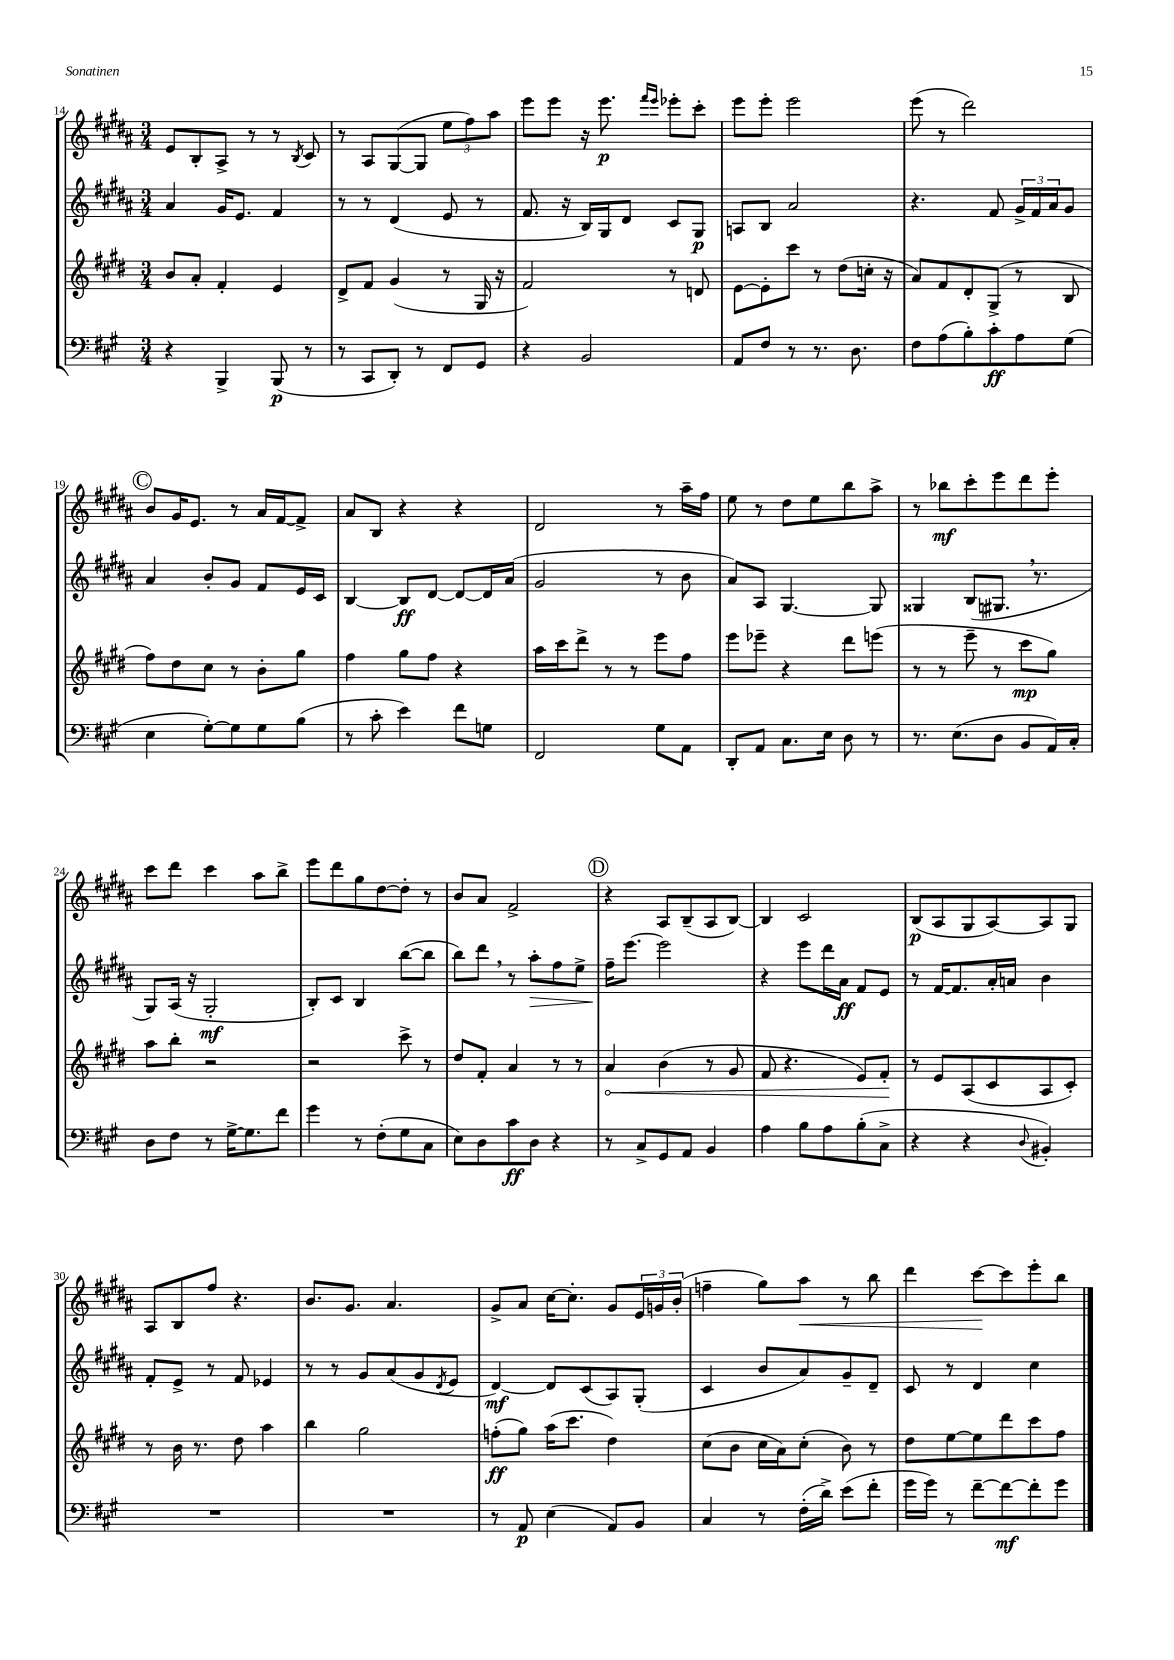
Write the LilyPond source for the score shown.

<<
\new StaffGroup <<
\new Staff = "s0" {
    \clef treble \key b \major \numericTimeSignature \time 3/4
    e'8 b8-. ais8-> r8 r8 \acciaccatura { b8 } cis'8 |
    r8 ais8 gis8~( gis8 \tuplet 3/2 { e''8 fis''8) ais''8 } |
    e'''8 e'''8 r16 e'''8.\p \grace { fis'''16 e'''16 } ees'''8-. cis'''8-. |
    e'''8 e'''8-. e'''2 |
    e'''8( r8 dis'''2) |
    \mark \markup { \circle "C" } b'8 gis'16 e'8. r8 ais'16 fis'16~ fis'8-> |
    ais'8 b8 r4 r4 |
    dis'2 r8 ais''16-- fis''16 |
    e''8 r8 dis''8 e''8 b''8 ais''8-> |
    r8 bes''8\mf cis'''8-. e'''8 dis'''8 e'''8-. |
    cis'''8 dis'''8 cis'''4 ais''8 b''8-> |
    e'''8 dis'''8 gis''8 dis''8~ dis''8-. r8 |
    b'8 ais'8 fis'2-> |
    \mark \markup { \circle "D" } r4 ais8 b8--( ais8 b8~) |
    b4 cis'2 |
    b8\p( ais8 gis8 ais8~) ais8 gis8 |
    ais8 b8 fis''8 r4. |
    b'8. gis'8. ais'4. |
    gis'8-> ais'8 cis''16~ cis''8.-. gis'8 \tuplet 3/2 { e'16 g'16 b'16-.( } |
    f''4-- gis''8) ais''8\< r8 b''8 |
    dis'''4 cis'''8~\! cis'''8 e'''8-. b''8 \bar "|." |
}
\new Staff = "s1" {
    \clef treble \key b \major \numericTimeSignature \time 3/4
    ais'4 gis'16 e'8. fis'4 |
    r8 r8 dis'4( e'8 r8 |
    fis'8. r16 b16) gis16 dis'8 cis'8 gis8\p |
    a8 b8 ais'2 |
    r4. fis'8 \tuplet 3/2 { gis'16-> fis'16 ais'16 } gis'8 |
    \mark \markup { \circle "C" } ais'4 b'8-. gis'8 fis'8 e'16 cis'16 |
    b4~ b8\ff dis'8~ dis'8~ dis'16 ais'16( |
    gis'2 r8 b'8 |
    ais'8) ais8 gis4.~ gis8 |
    gisis4 b8( gis8. \breathe r8. |
    gis8) ais16( r16 gis2-.\mf |
    b8-.) cis'8 b4 b''8~( b''8 |
    b''8) dis'''8 \breathe r8 ais''8-.\> fis''8 e''8-> |
    \mark \markup { \circle "D" } fis''16--\! e'''8.~ e'''2 |
    r4 e'''8 dis'''16 ais'16\ff fis'8 e'8 |
    r8 fis'16~ fis'8. ais'16-. a'16 b'4 |
    fis'8-. e'8-> r8 fis'8 ees'4 |
    r8 r8 gis'8 ais'8( gis'8 \acciaccatura { dis'8 } e'8 |
    dis'4~\mf) dis'8 cis'8( ais8) gis8-.( |
    cis'4 b'8 ais'8) gis'8-- dis'8-- |
    cis'8 r8 dis'4 cis''4 \bar "|." |
}
\new Staff = "s2" {
    \clef treble \key e \major \numericTimeSignature \time 3/4
    b'8 a'8-. fis'4-. e'4 |
    dis'8-> fis'8 gis'4( r8 gis16 r16 |
    fis'2) r8 d'8 |
    e'8~ e'8-. cis'''8 r8 dis''8( c''16-. r16 |
    a'8) fis'8 dis'8-. gis8->( r8 b8 |
    \mark \markup { \circle "C" } fis''8) dis''8 cis''8 r8 b'8-. gis''8 |
    fis''4 gis''8 fis''8 r4 |
    a''16 cis'''16 dis'''8-> r8 r8 e'''8 fis''8 |
    e'''8 ees'''8-- r4 dis'''8 e'''8( |
    r8 r8 e'''8-- r8 cis'''8\mp gis''8) |
    a''8 b''8-. r2 |
    r2 cis'''8-> r8 |
    dis''8 fis'8-. a'4 r8 r8 |
    \mark \markup { \circle "D" } \once \override Hairpin.circled-tip = ##t a'4\< b'4( r8 gis'8 |
    fis'8 r4. e'8) fis'8-.\! |
    r8 e'8 a8( cis'8 a8 cis'8-.) |
    r8 b'16 r8. dis''8 a''4 |
    b''4 gis''2 |
    f''8-.\ff( gis''8) a''16( cis'''8. dis''4) |
    cis''8( b'8 cis''16 a'16) cis''8-.( b'8) r8 |
    dis''8 e''8~ e''8 dis'''8 cis'''8 fis''8 \bar "|." |
}
\new Staff = "s3" {
    \clef bass \key a \major \numericTimeSignature \time 3/4
    r4 b,,4-> b,,8\p( r8 |
    r8 cis,8 d,8-.) r8 fis,8 gis,8 |
    r4 b,2 |
    a,8 fis8 r8 r8. d8. |
    fis8 a8( b8-.) cis'8-.\ff a8 gis8( |
    \mark \markup { \circle "C" } e4 gis8~-.) gis8 gis8 b8( |
    r8 cis'8-. e'4) fis'8 g8 |
    fis,2 gis8 a,8 |
    d,8-. a,8 cis8. e16 d8 r8 |
    r8. e8.( d8 b,8 a,16) cis16-. |
    d8 fis8 r8 gis16~-> gis8. fis'8 |
    gis'4 r8 fis8-.( gis8 cis8 |
    e8) d8 cis'8\ff d8 r4 |
    \mark \markup { \circle "D" } r8 cis8-> gis,8 a,8 b,4 |
    a4 b8 a8 b8-.( cis8-> |
    r4 r4 \appoggiatura { d8 } bis,4-.) |
    R2. |
    R2. |
    r8 a,8\p e4( a,8) b,8 |
    cis4 r8 fis16-.( d'16->) e'8( fis'8-. |
    gis'16 gis'16) r8 fis'8~-- fis'8~\mf fis'8-. gis'8 \bar "|." |
}
>>
>>
\layout { \context { \Score currentBarNumber = #14 } }
